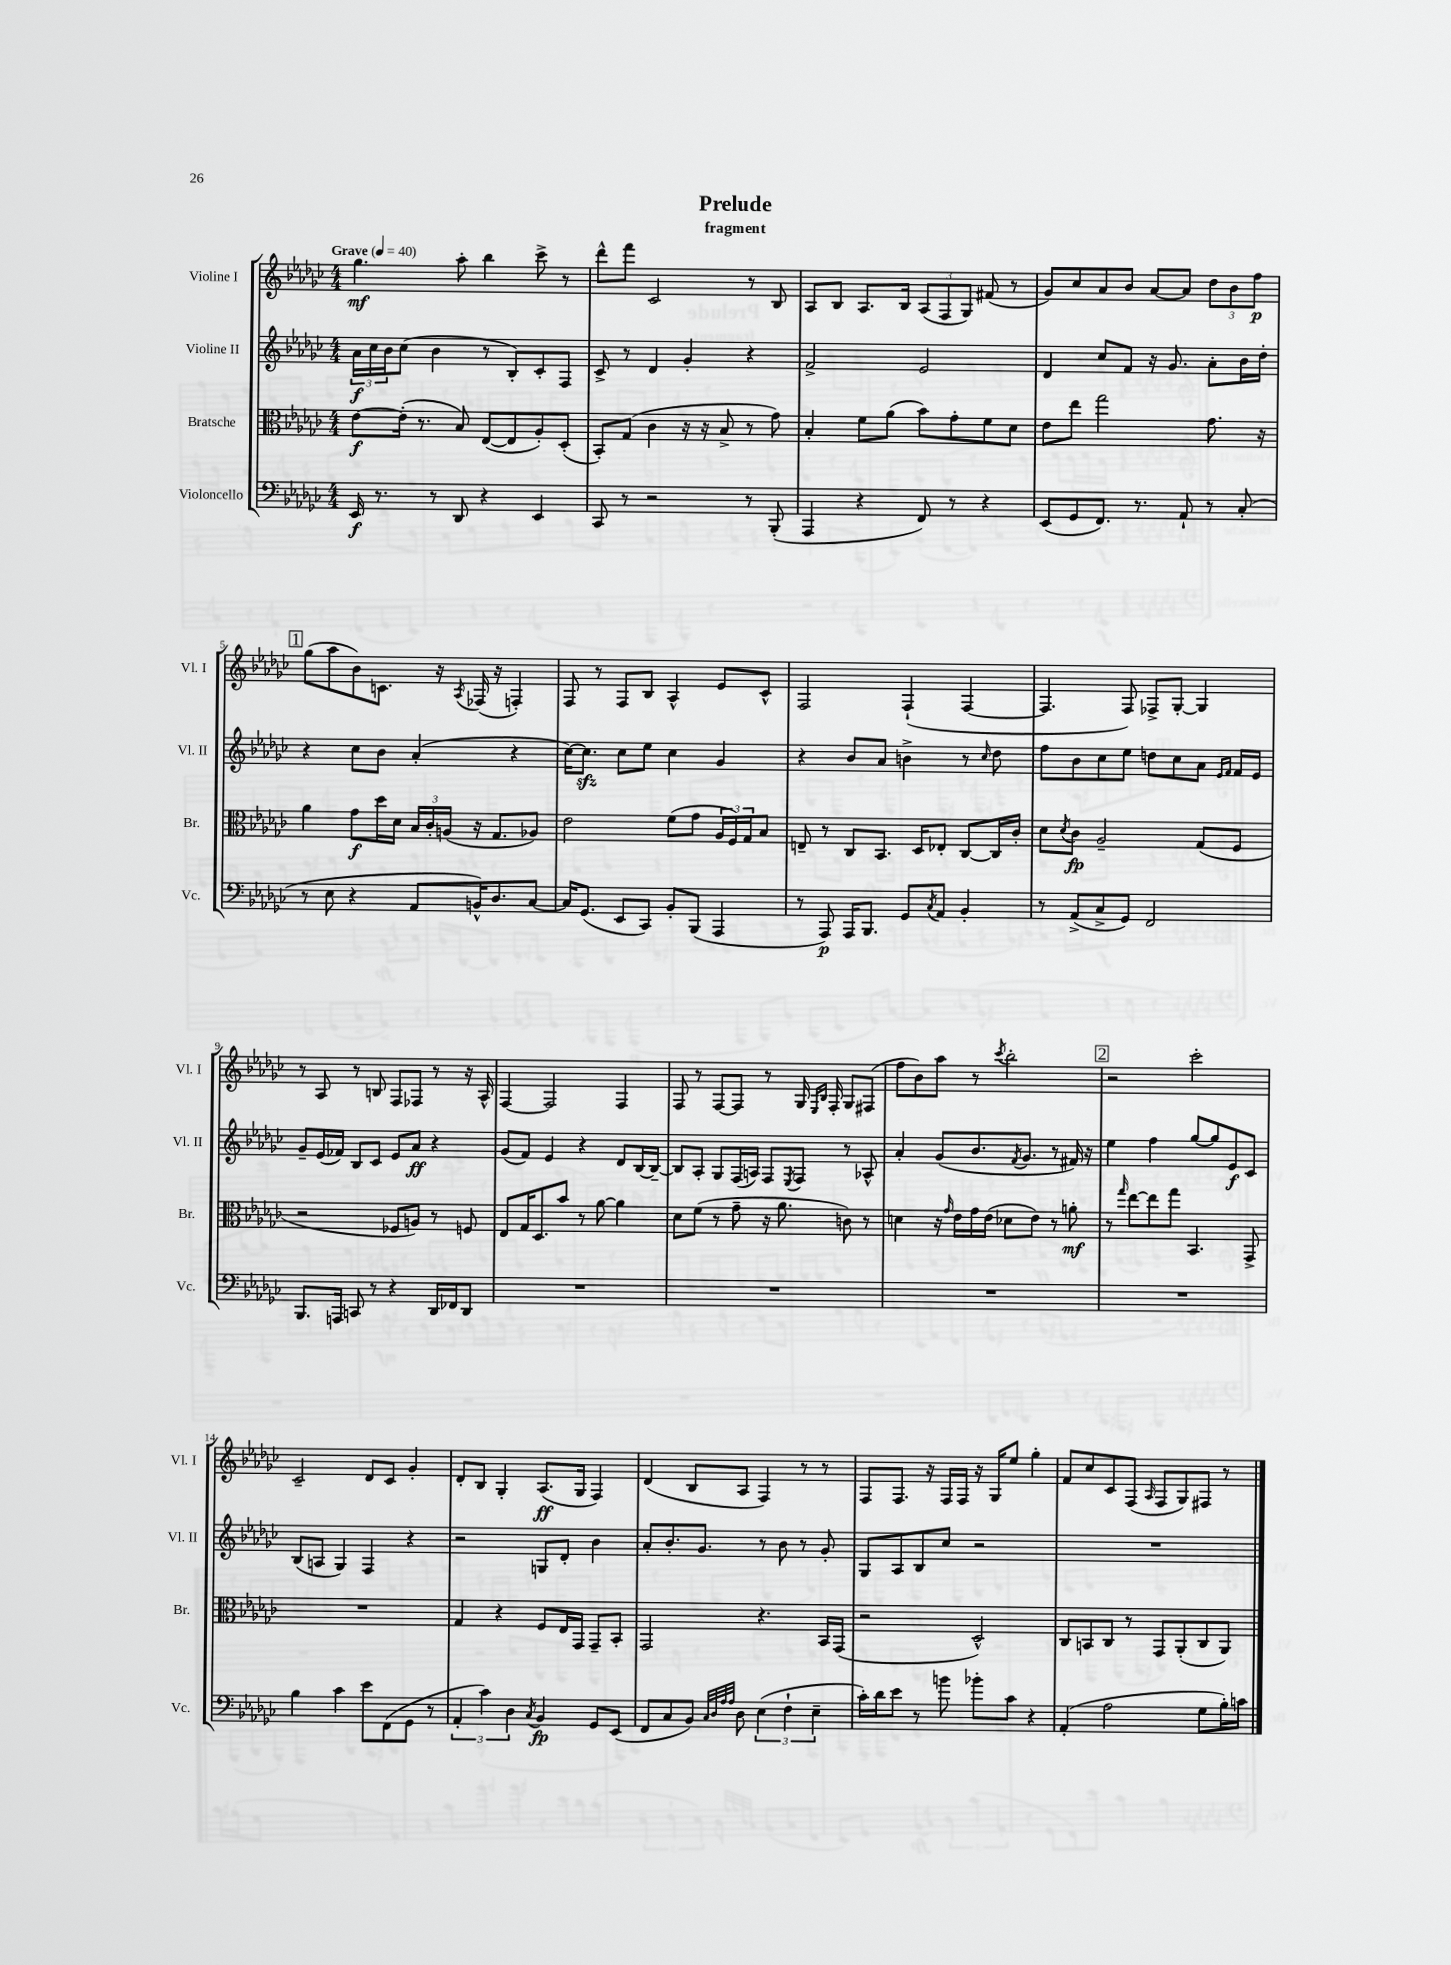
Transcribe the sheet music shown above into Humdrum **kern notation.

**kern	**dynam	**kern	**dynam	**kern	**dynam	**kern	**dynam
*part4	*part4	*part3	*part3	*part2	*part2	*part1	*part1
*staff4	*staff4	*staff3	*staff3	*staff2	*staff2	*staff1	*staff1
*I"Violoncello	*	*I"Bratsche	*	*I"Violine II	*	*I"Violine I	*
*I'Vc.	*	*I'Br.	*	*I'Vl. II	*	*I'Vl. I	*
*clefF4	*	*clefC3	*	*clefG2	*	*clefG2	*
*k[b-e-a-d-g-c-]	*	*k[b-e-a-d-g-c-]	*	*k[b-e-a-d-g-c-]	*	*k[b-e-a-d-g-c-]	*
*M4/4	*	*M4/4	*	*M4/4	*	*M4/4	*
*MM40	*	*MM40	*	*MM40	*	*MM40	*
=1	=1	=1	=1	=1	=1	=1	=1
!	!	!	!	!	!	!LO:TX:a:B:t=Grave	!
16EE-/	f	[8e-\L	f	24a-\LL	f	4.gg-\	mf
.	.	.	.	24cc-\	.	.	.
8.r	.	.	.	.	.	.	.
.	.	.	.	24b-\J	.	.	.
.	.	(16e-'\Jk]	.	(8cc-\J	.	.	.
.	.	8.r	.	.	.	.	.
8r	.	.	.	4b-\	.	.	.
8DD-/	.	8B-/)	.	.	.	8aa-'\	.
4r	.	([8E-/L	.	8r	.	4bb-\	.
.	.	8E-/]	.	8B-'/L)	.	.	.
4EE-/	.	8A-'/)	.	8c-'/	.	8ccc-^\	.
.	.	(8D-'/J	.	8F/J	.	8r	.
=2	=2	=2	=2	=2	=2	=2	=2
8CC-/	.	8BB-'/L)	.	8c-^/	.	8ddd-^^\L	.
8r	.	(8G-/J	.	8r	.	8fff\J	.
2r	.	4c-\	.	4d-/	.	2c-/	.
.	.	16r	.	4g-'/	.	.	.
.	.	16r	.	.	.	.	.
.	.	8B-^/	.	.	.	.	.
8r	.	8r	.	4r	.	8r	.
(8BBB-'/	.	8g-\)	.	.	.	8B-/	.
=3	=3	=3	=3	=3	=3	=3	=3
4AAA-/	.	4B-'/	.	2f^/	.	8A-/L	.
.	.	.	.	.	.	8B-/J	.
4r	.	8f\L	.	.	.	8.A-/L	.
.	.	(8a-\J	.	.	.	.	.
.	.	.	.	.	.	16B-/Jk	.
8FF/)	.	8b-\L)	.	2e-/	.	(12A-/L	.
.	.	.	.	.	.	12F/	.
8r	.	8g-'\	.	.	.	.	.
.	.	.	.	.	.	12G-/J)	.
4r	.	8f\	.	.	.	(8f#X/	.
.	.	8d-\J	.	.	.	8r	.
=4	=4	=4	=4	=4	=4	=4	=4
(8EE-/L	.	8e-\L	.	4d-/	.	8g-/L)	.
8GG-/	.	8ee-\J	.	.	.	8cc-/	.
8.FF/J)	.	2gg-\	.	8cc-/L	.	8a-/	.
.	.	.	.	8f/J	.	8b-/J	.
8.r	.	.	.	.	.	.	.
.	.	.	.	16r	.	[8a-/L	.
.	.	.	.	8.g-/	.	.	.
8AA-`/	.	.	.	.	.	8a-/J]	.
8r	.	8.g-\	.	8a-'\L	.	12dd-\L	.
.	.	.	.	.	.	12b-\	.
(8C-'/	.	.	.	16b-\L	.	.	.
.	.	.	.	.	.	12ff\J	p
.	.	16r	.	16dd-'\JJ	.	.	.
!!LO:LB:g=z
!!LO:REH:place=s1:t=1
=5	=5	=5	=5	=5	=5	=5	=5
8r	.	4a-\	.	4r	.	(8gg-\L	.
8E-\	.	.	.	.	.	8aa-\	.
4r	.	8g-\L	f	8cc-\L	.	8b-\)	.
.	.	16dd-\L	.	8b-\J	.	8.cn\J	.
.	.	16d-\JJ	.	.	.	.	.
8AA-/L	.	24B-/LL	.	(4a-'/	.	.	.
.	.	24c-'/	.	.	.	.	.
.	.	.	.	.	.	16r	.
.	.	(24An/JJ	.	.	.	.	.
.	.	.	.	.	.	8qA-/	.
16BBn^^/K)	.	16r	.	.	.	(16F-X/	.
8.D-/	.	8.G-/L	.	.	.	16r	.
.	.	.	.	4r	.	4Fn'/)	.
[8C-/J	.	8A-X/J)	.	.	.	.	.
=6	=6	=6	=6	=6	=6	=6	=6
16C-/KL]	.	2e-\	.	[16cc-\KL)	.	8F/	.
(8.GG-/J	.	.	.	8.cc-zz\J]	.	.	.
.	.	.	.	.	.	8r	.
8EE-/L	.	.	.	8cc-\L	.	8F/L	.
8CC-/J)	.	.	.	8ee-\J	.	8B-/J	.
8BB-'/L	.	(8f\L	.	4cc-\	.	4A-^^/	.
(8BBB-/J	.	8g-\J	.	.	.	.	.
4AAA-/	.	24A-/LL	.	4g-/	.	8e-/L	.
.	.	24F/)	.	.	.	.	.
.	.	24G-/J	.	.	.	.	.
.	.	8B-/J	.	.	.	8c-^^/J	.
=7	=7	=7	=7	=7	=7	=7	=7
8r	.	8En~/	.	4r	.	2F/	.
8AAA-/)	p	8r	.	.	.	.	.
16AAA-/KL	.	8C-/L	.	8b-/L	.	.	.
8.BBB-/J	.	.	.	.	.	.	.
.	.	8.BB-/J	.	8a-/J	.	.	.
8GG-/L	.	.	.	4bn^\	.	(4F`/	.
.	.	16D-/KL	.	.	.	.	.
8qC-/	.	.	.	.	.	.	.
8AA-/J	.	8E-X'/J	.	.	.	.	.
4BB-'/	.	[8C-/L	.	8r	.	[4F/	.
.	.	.	.	16qqcc-/	.	.	.
.	.	16C-/L]	.	8dd-\	.	.	.
.	.	16c-'/JJ	.	.	.	.	.
=8	=8	=8	=8	=8	=8	=8	=8
8r	.	8d-\L	.	8ff\L	.	4.F/]	.
.	.	8qd-/	.	.	.	.	.
(8AA-^/L	.	8c-\J	fp	8b-\	.	.	.
8C-^/	.	2A-~/	.	8cc-\	.	.	.
8GG-/J)	.	.	.	8ee-\J	.	8F/)	.
2FF/	.	.	.	8ddn\L	.	8F-X^/L	.
.	.	.	.	8cc-\	.	[8G-'/J	.
.	.	(8G-/L	.	8a-\J	.	4G-/]	.
.	.	.	.	16qqe-/LL	.	.	.
.	.	.	.	16qqf/JJ	.	.	.
.	.	8F/J	.	16f/LL	.	.	.
.	.	.	.	16e-/JJ	.	.	.
!!LO:LB:g=z
=9	=9	=9	=9	=9	=9	=9	=9
8.BBB-/L	.	2r	.	8g-~/L	.	8r	.
.	.	.	.	(16e-/L	.	8A-/	.
16AAAn/Jk	.	.	.	16f-X/JJ)	.	.	.
8CCn/	.	.	.	8B-/L	.	8r	.
8r	.	.	.	8c-/J	.	8Bn/	.
4r	.	8F-X/L	.	8e-/L	.	8F/L	.
.	.	8An/J)	.	8a-/J	ff	8F-X/J	.
16DD-/LL	.	8r	.	4r	.	8r	.
16FF-X/J	.	.	.	.	.	.	.
8DD-/J	.	8Fn/	.	.	.	16r	.
.	.	.	.	.	.	16A-^^/	.
=10	=10	=10	=10	=10	=10	=10	=10
1r	.	8E-/L	.	(8g-/L	.	[4F/	.
.	.	16G-/K	.	8f/J)	.	.	.
.	.	8.D-/	.	.	.	.	.
.	.	.	.	4e-/	.	2F/]	.
.	.	8b-/J	.	.	.	.	.
.	.	8r	.	4r	.	.	.
.	.	[8a-\	.	.	.	.	.
.	.	4a-\]	.	8d-/L	.	4F/	.
.	.	.	.	[16B-/L	.	.	.
.	.	.	.	16B-~/JJ_	.	.	.
=11	=11	=11	=11	=11	=11	=11	=11
1r	.	8d-\L	.	8B-/L]	.	8F/	.
.	.	(8f\J	.	8A-'/J	.	8r	.
.	.	8r	.	8G-/L	.	[8F/L	.
.	.	8g-~\	.	(16F/L	.	8F/J]	.
.	.	.	.	16An/JJ)	.	.	.
.	.	16r	.	8F/L	.	8r	.
.	.	8.a-\	.	.	.	.	.
.	.	.	.	8qE-/	.	.	.
.	.	.	.	8F/J	.	16G-/	.
.	.	.	.	.	.	16qqE-/LL	.
.	.	.	.	.	.	16qqB-/JJ	.
.	.	.	.	.	.	16F'/	.
.	.	8cn\)	.	8r	.	8G-/L	.
.	.	8r	.	8A-X^^/	.	(8F#X/J	.
=12	=12	=12	=12	=12	=12	=12	=12
1r	.	4dn\	.	4a-'/	.	8ff\L	.
.	.	.	.	.	.	8b-\)	.
.	.	16r	.	(8g-/L	.	8aa-\J	.
.	.	16qqg-/	.	.	.	.	.
.	.	16e-\LL	.	.	.	.	.
.	.	16g-\	.	8.b-/	.	8r	.
.	.	(16e-\JJ	.	.	.	.	.
.	.	.	.	.	.	8qccc-/	.
.	.	8d-X\L	.	.	.	2bb-'\	.
.	.	.	.	8qf/	.	.	.
.	.	.	.	8.g-/J	.	.	.
.	.	8e-\J)	.	.	.	.	.
.	.	8r	.	8r	.	.	.
.	.	8an'\	mf	16f#X/)	.	.	.
.	.	.	.	16r	.	.	.
!!LO:REH:place=s1:t=2
=13	=13	=13	=13	=13	=13	=13	=13
1r	.	8r	.	4ee-\	.	2r	.
.	.	16qqgg-/	.	.	.	.	.
.	.	[8ee-\L	.	.	.	.	.
.	.	8ee-\]	.	4ff\	.	.	.
.	.	8gg-\J	.	.	.	.	.
.	.	4.BB-/	.	[8gg-/L	.	2ccc-'\	.
.	.	.	.	8gg-/]	.	.	.
.	.	.	.	8e-/	f	.	.
.	.	8GG-^/	.	8c-/J	.	.	.
!!LO:LB:g=z
=14	=14	=14	=14	=14	=14	=14	=14
4B-\	.	1r	.	(8B-/L	.	2c-~/	.
.	.	.	.	8An/J	.	.	.
4c-\	.	.	.	4G-/)	.	.	.
8e-\L	.	.	.	4F/	.	8d-/L	.
(8FF\	.	.	.	.	.	8c-/J	.
8GG-\J	.	.	.	4r	.	4g-'/	.
8r	.	.	.	.	.	.	.
=15	=15	=15	=15	=15	=15	=15	=15
6AA-'/	.	4G-/	.	2r	.	8d-'/L	.
.	.	.	.	.	.	8B-/J	.
6c-\)	.	.	.	.	.	.	.
.	.	4r	.	.	.	4G-'/	.
6D-\	.	.	.	.	.	.	.
8qC-/	.	.	.	.	.	.	.
4BB-/	fp	8F/L	.	8Gn/L	.	(8.A-/L	ff
.	.	16E-/L	.	8d-'/J	.	.	.
.	.	16GG-/JJ	.	.	.	16G-/Jk	.
8GG-/L	.	8GG-~/L	.	4b-\	.	4F/)	.
(8EE-/J	.	8BB-'/J	.	.	.	.	.
=16	=16	=16	=16	=16	=16	=16	=16
8FF/L	.	2GG-/	.	8a-'/L	.	(4d-/	.
8C-/	.	.	.	8.b-'/	.	.	.
8BB-/J)	.	.	.	.	.	8B-/L	.
.	.	.	.	8.g-/J	.	.	.
32qqC-/LLL	.	.	.	.	.	.	.
32qqD-/	.	.	.	.	.	.	.
32qqA-/	.	.	.	.	.	.	.
32qqA-/JJJ	.	.	.	.	.	.	.
8D-\	.	.	.	.	.	8A-/J	.
(6E-\	.	4.r	.	8r	.	4F/)	.
.	.	.	.	8b-\	.	.	.
6F`\	.	.	.	.	.	.	.
.	.	.	.	8r	.	8r	.
6E-~\	.	.	.	.	.	.	.
.	.	16BB-/LL	.	8g-'/	.	8r	.
.	.	(16GG-/JJ	.	.	.	.	.
=17	=17	=17	=17	=17	=17	=17	=17
16c-'\LL)	.	2r	.	8G-/L	.	8F/L	.
16d-\J	.	.	.	.	.	.	.
8e-\J	.	.	.	8A-/	.	8.F/J	.
8r	.	.	.	8B-/	.	.	.
.	.	.	.	.	.	16r	.
8bn\	.	.	.	8cc-/J	.	16F/LL	.
.	.	.	.	.	.	16F/JJ	.
8b-X'\L	.	2D-^^/)	.	2r	.	16r	.
.	.	.	.	.	.	16G-/KL	.
8c-\J	.	.	.	.	.	8ee-/J	.
4r	.	.	.	.	.	4gg-'\	.
=18	=18	=18	=18	=18	=18	=18	=18
(4AA-'/	.	8C-/L	.	1r	.	8f/L	.
.	.	8BBn/	.	.	.	8cc-/	.
2A-\	.	8C-/J	.	.	.	8c-/	.
.	.	8r	.	.	.	(8F/J	.
.	.	.	.	.	.	16qqA-/	.
.	.	8GG-/L	.	.	.	8F/L	.
.	.	(8AA-'/	.	.	.	8G-/)	.
8G-\L	.	8C-/	.	.	.	8F#X/J	.
16B-'\L)	.	8AA-/J)	.	.	.	8r	.
16cn\JJ	.	.	.	.	.	.	.
==	==	==	==	==	==	==	==
*-	*-	*-	*-	*-	*-	*-	*-
